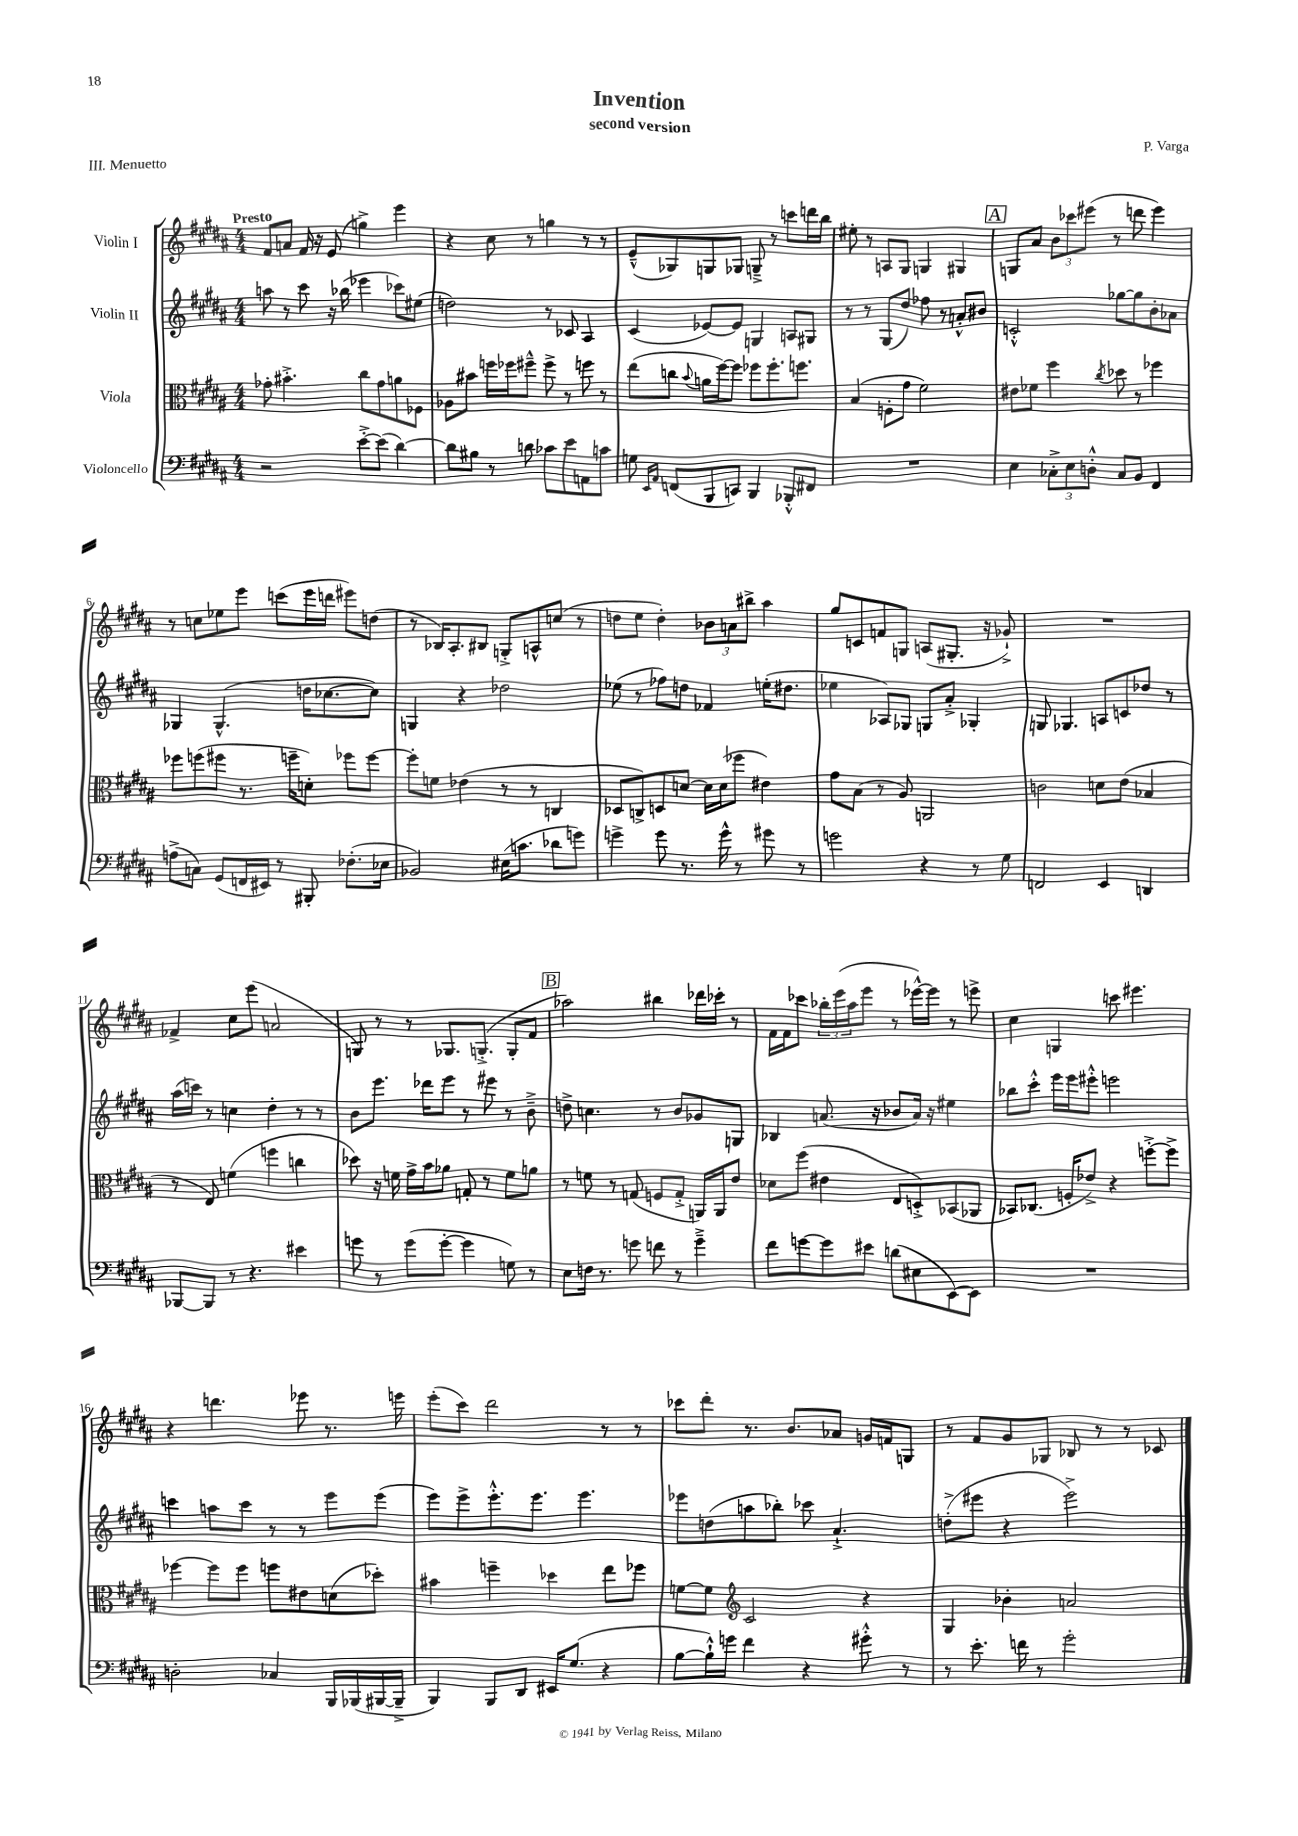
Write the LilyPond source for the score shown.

\header { title = "Invention" composer = "P. Varga" subtitle = "second version" piece = "III. Menuetto" }
<<
\new StaffGroup <<
\new Staff = "s0" \with { instrumentName = "Violin I" } {
    \clef treble \key b \major \numericTimeSignature \time 4/4 \tempo "Presto"
    fis'8 a'8 fis'16 r16 e'8( g''4->) e'''4 |
    r4 cis''8 r8 g''4 r8 r8 |
    e'8---^( ges8) g8 ges8 g8---> r8 c'''8 d'''16 b''16 |
    eis''8-. r8 a8 gis8 g4 gis4 |
    \mark \markup { \box "A" } g8 ais'8 \tuplet 3/2 { b'8 ces'''8 eis'''8( } r8 d'''8 eis'''4) |
    r8 c''8 ees''8 e'''8 c'''8( e'''16 d'''16 eis'''8) d''8( |
    r8 bes16) ais8.-. bis8 g8-.-> a8-^ c''8( r8 |
    d''8 e''8 d''4-.) \tuplet 3/2 { bes'8 a'8 bis''8-> } ais''4 |
    gis''8 c'8 f'8 g8 a8( gis8.-. r16 ges'8-!->) |
    R1 |
    fes'4-> cis''8 e'''8( a'2 |
    g8) r8 r8 ges8. g8.-.->( g8-. fis'8 |
    \mark \markup { \box "B" } aes''2) bis''4 des'''16 ces'''16-. r8 |
    fis'16 fis'16 ces'''8 \tuplet 3/2 { bes''16-. e'''16( ais''16 } e'''8 r8 ees'''16~-^) ees'''16 r8 e'''8-> |
    cis''4 g4 c'''8 eis'''4. |
    r4 d'''4. ees'''8 r8. e'''16 |
    e'''8-.( cis'''8) dis'''2 r8 r8 |
    ces'''8 dis'''8-. r8. b'8. aes'8 g'16 f'16 g8 |
    r8 fis'8 gis'8 ges8 bes8 r8 r8 ces'8 \bar "|." |
}
\new Staff = "s1" \with { instrumentName = "Violin II" } {
    \clef treble \key b \major \numericTimeSignature \time 4/4
    a''8 r8 cis'''8 r16 bes''16( ees'''4 ces'''8) eis''8( |
    d''2) r8 ces'8 ais4 |
    cis'4( ees'8~) ees'8 g4 a8 gis8 |
    r8 r8 gis8( dis''8) fes''8 r8 a'8-.-^ bis'8 |
    \mark \markup { \box "A" } c'2-.-^ ges''8~ ges''8 b'8-. aes'8 |
    ges4 ges4.-^( d''16 ces''8.~ ces''8) |
    g4 r4 des''2 |
    ees''8( r8 fes''8) d''8 fes'4 e''16-.( dis''8. |
    ees''4 aes8) ges8 g8 ais'8-.-> ges4-. |
    g8 ges4. a8 c'8 des''8 r8 |
    ais''16( c'''16) r8 c''4 dis''4-. r8 r8 |
    b'8 e'''8. des'''16 e'''8 r8 eis'''8 r8 b'8---> |
    \mark \markup { \box "B" } d''8-> c''4. r8 b'8 ges'8 g8 |
    bes4 a'8.( r16 bes'8 a'16) r16 eis''4 |
    bes''8 cis'''8-.-^ e'''16 e'''16 eis'''8-.-^ e'''2 |
    c'''4 a''8 c'''8 r8 r8 e'''8 e'''8( |
    e'''8) e'''8-> e'''8.-.-^ e'''8. e'''4. |
    ees'''8 d''8( a''8 bes''8-.) ces'''8 ais'4.-!-> |
    d''8-.->( eis'''8 r4 eis'''2->) \bar "|." |
}
\new Staff = "s2" \with { instrumentName = "Viola" } {
    \clef alto \key b \major \numericTimeSignature \time 4/4
    ges'8-. bis'4.-.-> cis''8 ges'8 a'8 fes8 |
    aes8 bis'8 f''16 fes''16 fis''8---^ fis''8-> r8 f''8 r8 |
    e''8( c''8 \appoggiatura { b'8 } a'16 fis''16~) fis''8 fes''8 fes''8.-. f''8. |
    b4( f8-. gis'8 fis'2) |
    \mark \markup { \box "A" } eis'8 fes'8 fis''4 \acciaccatura { cis''8 } des''8 r8 fes''4 |
    fes''8 f''8( fis''8 r8. f''16-- d'8-.) fes''8 fes''8~ |
    fes''8-. f'8 ees'4( r8 r8 c4 |
    des8 c8->) d8 d'8~ d'16 d'16( fes''8 eis'4) |
    gis'8 b8( r8 ais8) a,2 |
    c'2 d'8 e'8( bes4 |
    r8 e8) f'4( f''4 c''4 |
    des''8) r16 f'16 gis'16-> b'16 aes'8 g8-. r8 f'8 a'8 |
    \mark \markup { \box "B" } r8 f'8 r8 g8( f8 g8-.-> a,16) a,16 e'8 |
    des'8 fis''8( eis'4 e8 d8-.->) bes,8( aes,8 |
    bes,8) ces8.( f16-. ees'8->) r4 f''8~-.-> f''8-> |
    fes''4~ fes''8 fes''8 f''8 eis'8 d'8( des''8-.) |
    bis'4 f''4-- des''4 e''8 fes''8 |
    f'8~ f'8 \clef treble cis'2 r4 |
    gis4 bes'4-. a'2 \bar "|." |
}
\new Staff = "s3" \with { instrumentName = "Violoncello" } {
    \clef bass \key b \major \numericTimeSignature \time 4/4
    r2 e'8~-.-> e'8( dis'4~) |
    dis'8 bis8 r8 d'8 ces'8 e'8 a,8 c'8 |
    g8 \grace { e,16 ais,16 } f,8( b,,8 c,8) b,,4 bes,,8-.-^ fis,8 |
    R1 |
    \mark \markup { \box "A" } e4 \tuplet 3/2 { ces8-.-> e8 d8-.-^ } ces8 b,8 fis,4 |
    a8->( c8) gis,8( f,16 eis,16) r8 bis,,8-. fes8.-.( ees16 |
    bes,2) eis16( c'8. des'8 g'8) |
    g'4-> g'8 r8. g'16-^ r8 gis'8 r8 |
    g'2 r4 r8 gis8 |
    f,2 e,4 d,4 |
    bes,,8~ bes,,8 r8 r4. eis'4 |
    g'8 r8 g'8( g'8~-. g'4 g8) r8 |
    \mark \markup { \box "B" } e8 f16 r8. g'8 f'8 r8 g'4---> |
    fis'8 g'8~ g'8 eis'8 d'8( eis8 e,8~) e,8 |
    R1 |
    d2-. ces4 b,,16 bes,,16( bis,,16~ bis,,16---> |
    b,,4) b,,8 dis,8 eis,16 gis8.( r4 |
    b8~ b16-!-^) g'16 fis'4 r4 gis'8-.-^ r8 |
    r8 e'8.-. f'16 r8 gis'2-. \bar "|." |
}
>>
>>
